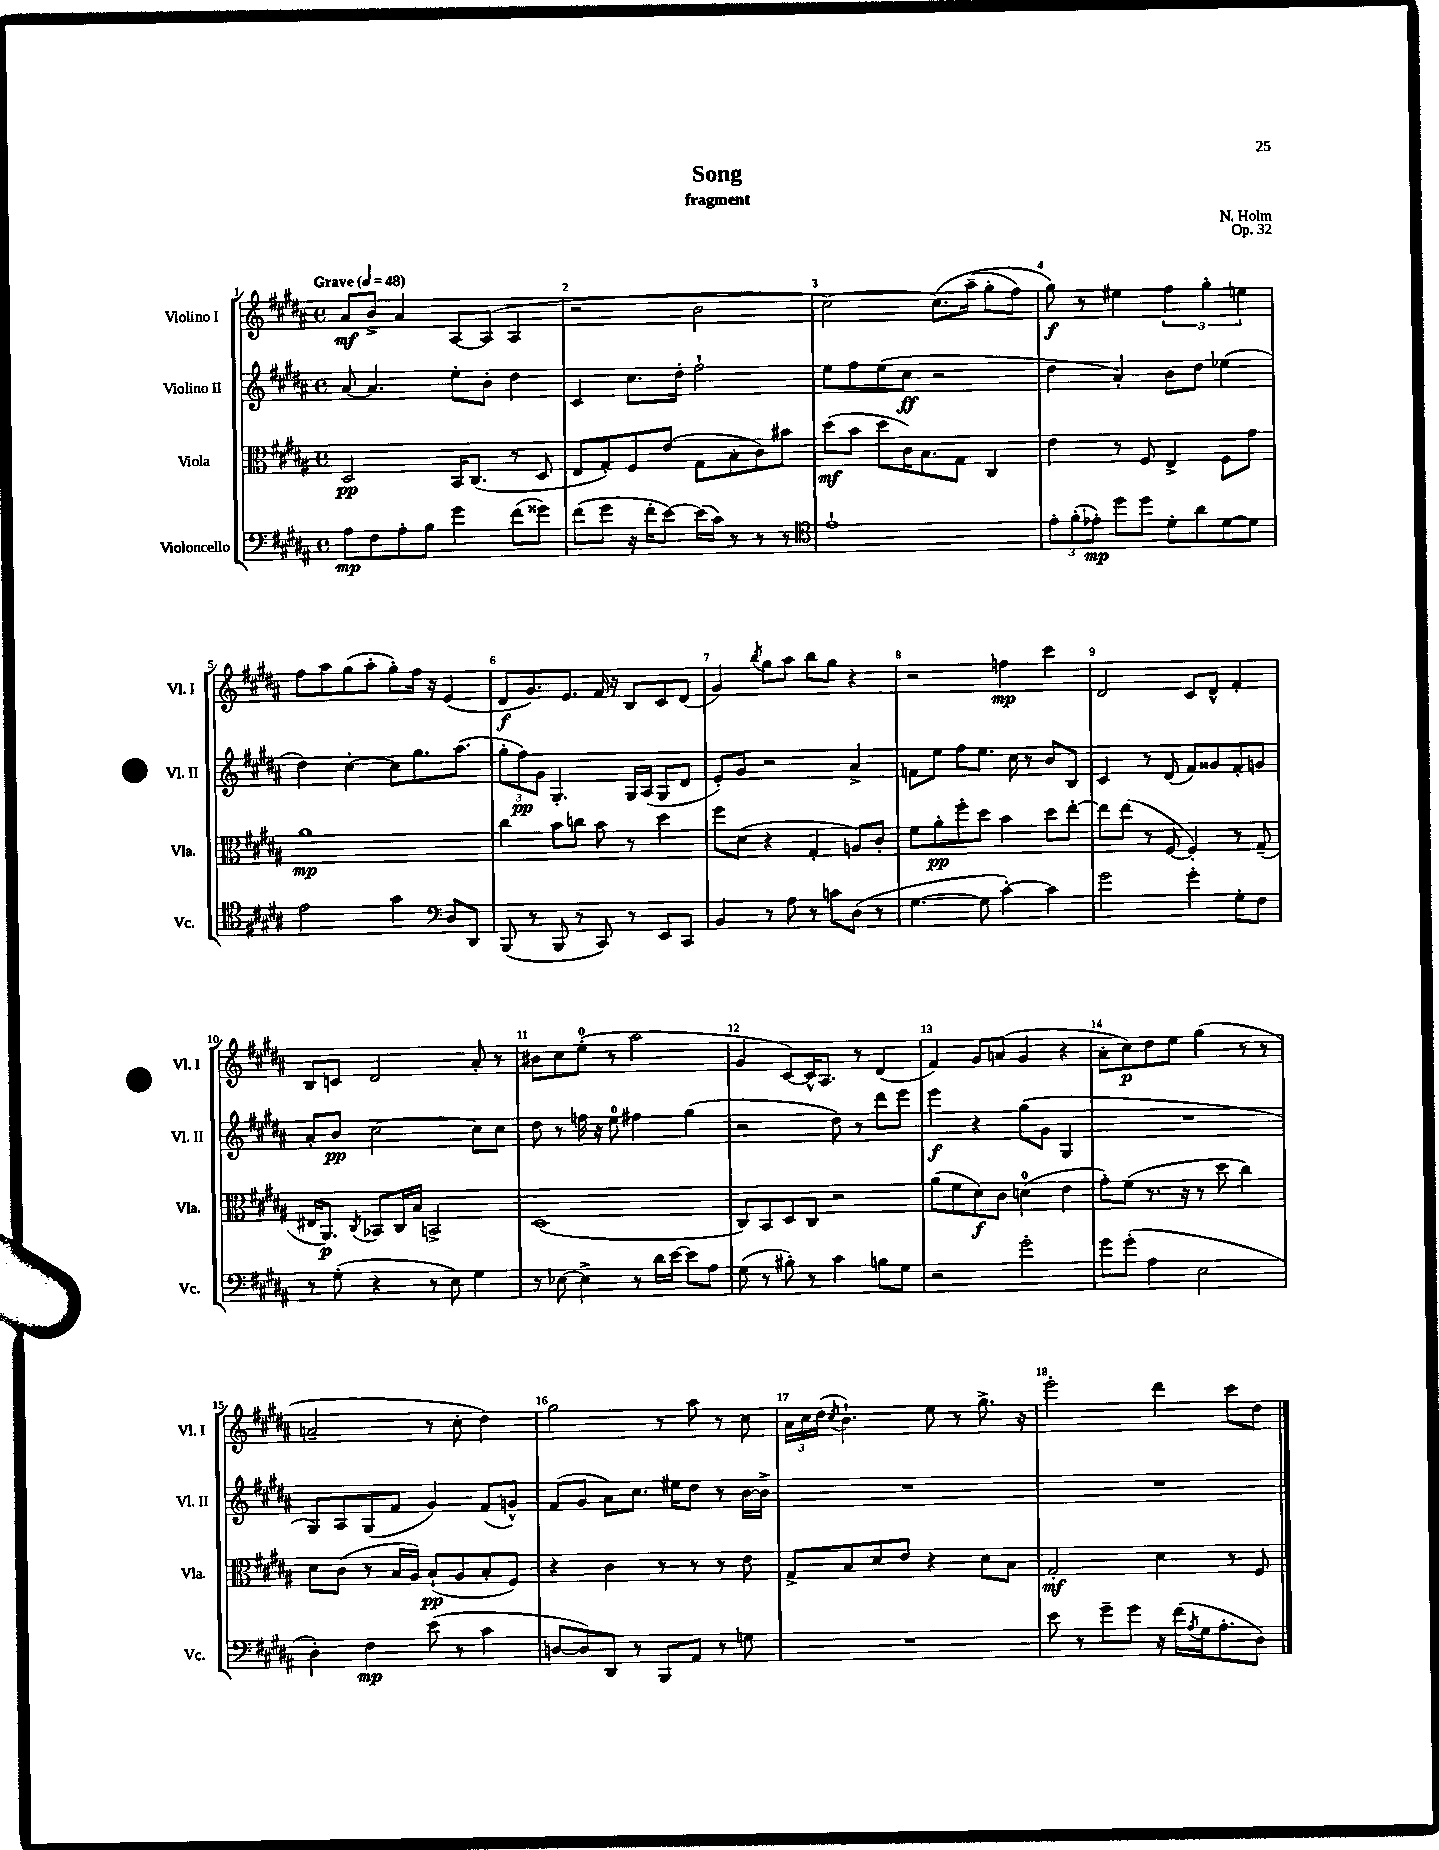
\header { title = "Song" composer = "N. Holm" subtitle = "fragment" opus = "Op. 32" }
<<
\new StaffGroup <<
\new Staff = "s0" \with { instrumentName = "Violino I" shortInstrumentName = "Vl. I" } {
    \clef treble \key b \major \defaultTimeSignature \time 4/4 \tempo "Grave" 4 = 48
    ais'8\mf b'8-> ais'4 ais8~ ais8( ais4 |
    r2 b'2 |
    cis''2~) cis''8.\( ais''16--( gis''8-. fis''8) |
    gis''8\f\) r8 eis''4 \tuplet 3/2 { fis''4 gis''4-. e''4 } |
    fis''8 ais''8 gis''8( ais''8-. gis''8-.) fis''16 r16 e'4( |
    dis'8\f gis'8.) e'8. fis'16 r16 b8 cis'8 dis'8( |
    gis'4) \acciaccatura { b''8 } gis''8 ais''8 b''8 gis''8 r4 |
    r2 f''4\mp cis'''4 |
    dis'2 cis'8 dis'8-^ fis'4-. |
    b8 c'8 dis'2 ais'8-. r8 |
    bis'8 cis''8 e''8-0-.( r8 ais''2 |
    gis'4 cis'8~) cis'16-^ ais8. r8 dis'4( |
    fis'4) gis'8 a'8( gis'4 r4 |
    ais'8-. cis''8\p) dis''8 e''8 gis''4( r8 r8 |
    a'2-- r8 cis''8-. dis''4) |
    gis''2 r8 ais''8 r8 cis''8 |
    \tuplet 3/2 { ais'16 cis''16 dis''16( } \acciaccatura { cis''8 } b'4.-!) e''8 r8 gis''8.-> r16 |
    e'''2-. dis'''4 cis'''8 dis''8 \bar "|." |
}
\new Staff = "s1" \with { instrumentName = "Violino II" shortInstrumentName = "Vl. II" } {
    \clef treble \key b \major \defaultTimeSignature \time 4/4
    ais'8~ ais'4. e''8-. b'8-. dis''4 |
    cis'4 cis''8. dis''16-. fis''2-! |
    e''8 fis''8 e''8( cis''8\ff r2 |
    dis''4 ais'4-.) b'8 dis''8 ees''4( |
    dis''4) cis''4~-. cis''8 gis''8. ais''8.( |
    \tuplet 3/2 { gis''8-. fis''8\pp) gis'8 } gis4.-. gis16 ais16( gis8 dis'8 |
    e'8-.) gis'8 r2 ais'4-> |
    f'8 e''8 fis''8 e''8. cis''16 r8 b'8 b8 |
    cis'4 r8 dis'8( fis'8) gisis'8 fis'8-. g'8 |
    ais'8-. b'8\pp cis''2~ cis''8 cis''8 |
    dis''8 r8 f''16 r16 e''8-0 fis''4 gis''4( |
    r2 dis''8) r8 dis'''8 e'''8 |
    e'''4\f r4 gis''8( gis'8 gis4 |
    R1 |
    gis8) ais8 gis8( fis'8 gis'4) fis'8( g'8-^) |
    fis'8( gis'8 ais'8) cis''8. eis''16 dis''8 r8 b'16~ b'16-> |
    R1 |
    R1 \bar "|." |
}
\new Staff = "s2" \with { instrumentName = "Viola" shortInstrumentName = "Vla." } {
    \clef alto \key b \major \defaultTimeSignature \time 4/4
    dis2\pp b,16 cis8.( r8 dis8 |
    e8 gis8-.) fis8 e'8( gis8 b8-. cis'8) bis'8 |
    dis''8\mf( b'8 dis''8 cis'16) b8. gis8 cis4 |
    e'4 r8 fis8 e4-> fis8 gis'8 |
    ais'1\mp |
    cis''4 b'8 c''8 b'8 r8 dis''4 |
    fis''8 dis'8( r4 gis4-. a8) cis'8-. |
    fis'8 ais'8-.\pp fis''8-. dis''8 b'4 dis''8 e''8~-. |
    e''8 e''8( r8 fis8~ fis4-.) r8 gis8--( |
    eis16 ais,8.\p) \acciaccatura { cis8 } bes,8 cis16 b16 b,2-> |
    dis1( |
    cis8) b,8 dis8 cis8 r2 |
    ais'8( fis'8 dis'8\f) cis'8 d'4-0( e'4 |
    gis'8-.) fis'8( r8. r16 r8 dis''8 cis''4) |
    dis'8 cis'8( r8 b16 ais16) b8-!\pp( ais8 b8-. fis8) |
    r4 cis'4 r8 r8 r8 e'8 |
    gis8-> b8 dis'8 e'8 r4 dis'8 b8 |
    gis2-.\mf dis'4 r8 fis8 \bar "|." |
}
\new Staff = "s3" \with { instrumentName = "Violoncello" shortInstrumentName = "Vc." } {
    \clef bass \key b \major \defaultTimeSignature \time 4/4
    ais8\mp fis8 ais8-. b8 gis'4 fis'8( gisis'8) |
    fis'8( gis'8 r16 fis'16-. e'8~) e'16( cis'16) r8 r8 r8 |
    \clef tenor e'1-! |
    \tuplet 3/2 { e'8-. fis'8-.( ees'8-.\mp) } dis''8 dis''8 dis'8-. ais'8 dis'8~ dis'8 |
    e'2 gis'4 \clef bass dis8 dis,8 |
    b,,8( r8 b,,8 r8 cis,8) r8 e,8 cis,8 |
    b,4 r8 ais8 r8 c'8 dis8( r8 |
    gis4.~ gis8 cis'4~-.) cis'4 |
    gis'2 gis'4-. gis8-. fis8 |
    r8 gis8-.( r4 r8 e8) gis4 |
    r8 ees8~ ees4-> r8 dis'16 e'16~ e'8 ais8 |
    gis8( r8 bis8-.) r8 cis'4 b8 gis8 |
    r2 gis'2-. |
    gis'8 gis'8-.( ais4 e2 |
    dis4-.) fis4\mp e'8( r8 cis'4 |
    d8~ d8) dis,8 r8 b,,8 ais,8 r8 g8 |
    R1 |
    e'8 r8 gis'8-- gis'8 r16 fis'16( \acciaccatura { ais8 } gis16 ais8.-. dis8) \bar "|." |
}
>>
>>
\layout { \context { \Score \override BarNumber.break-visibility = ##(#f #t #t) barNumberVisibility = #all-bar-numbers-visible } }
